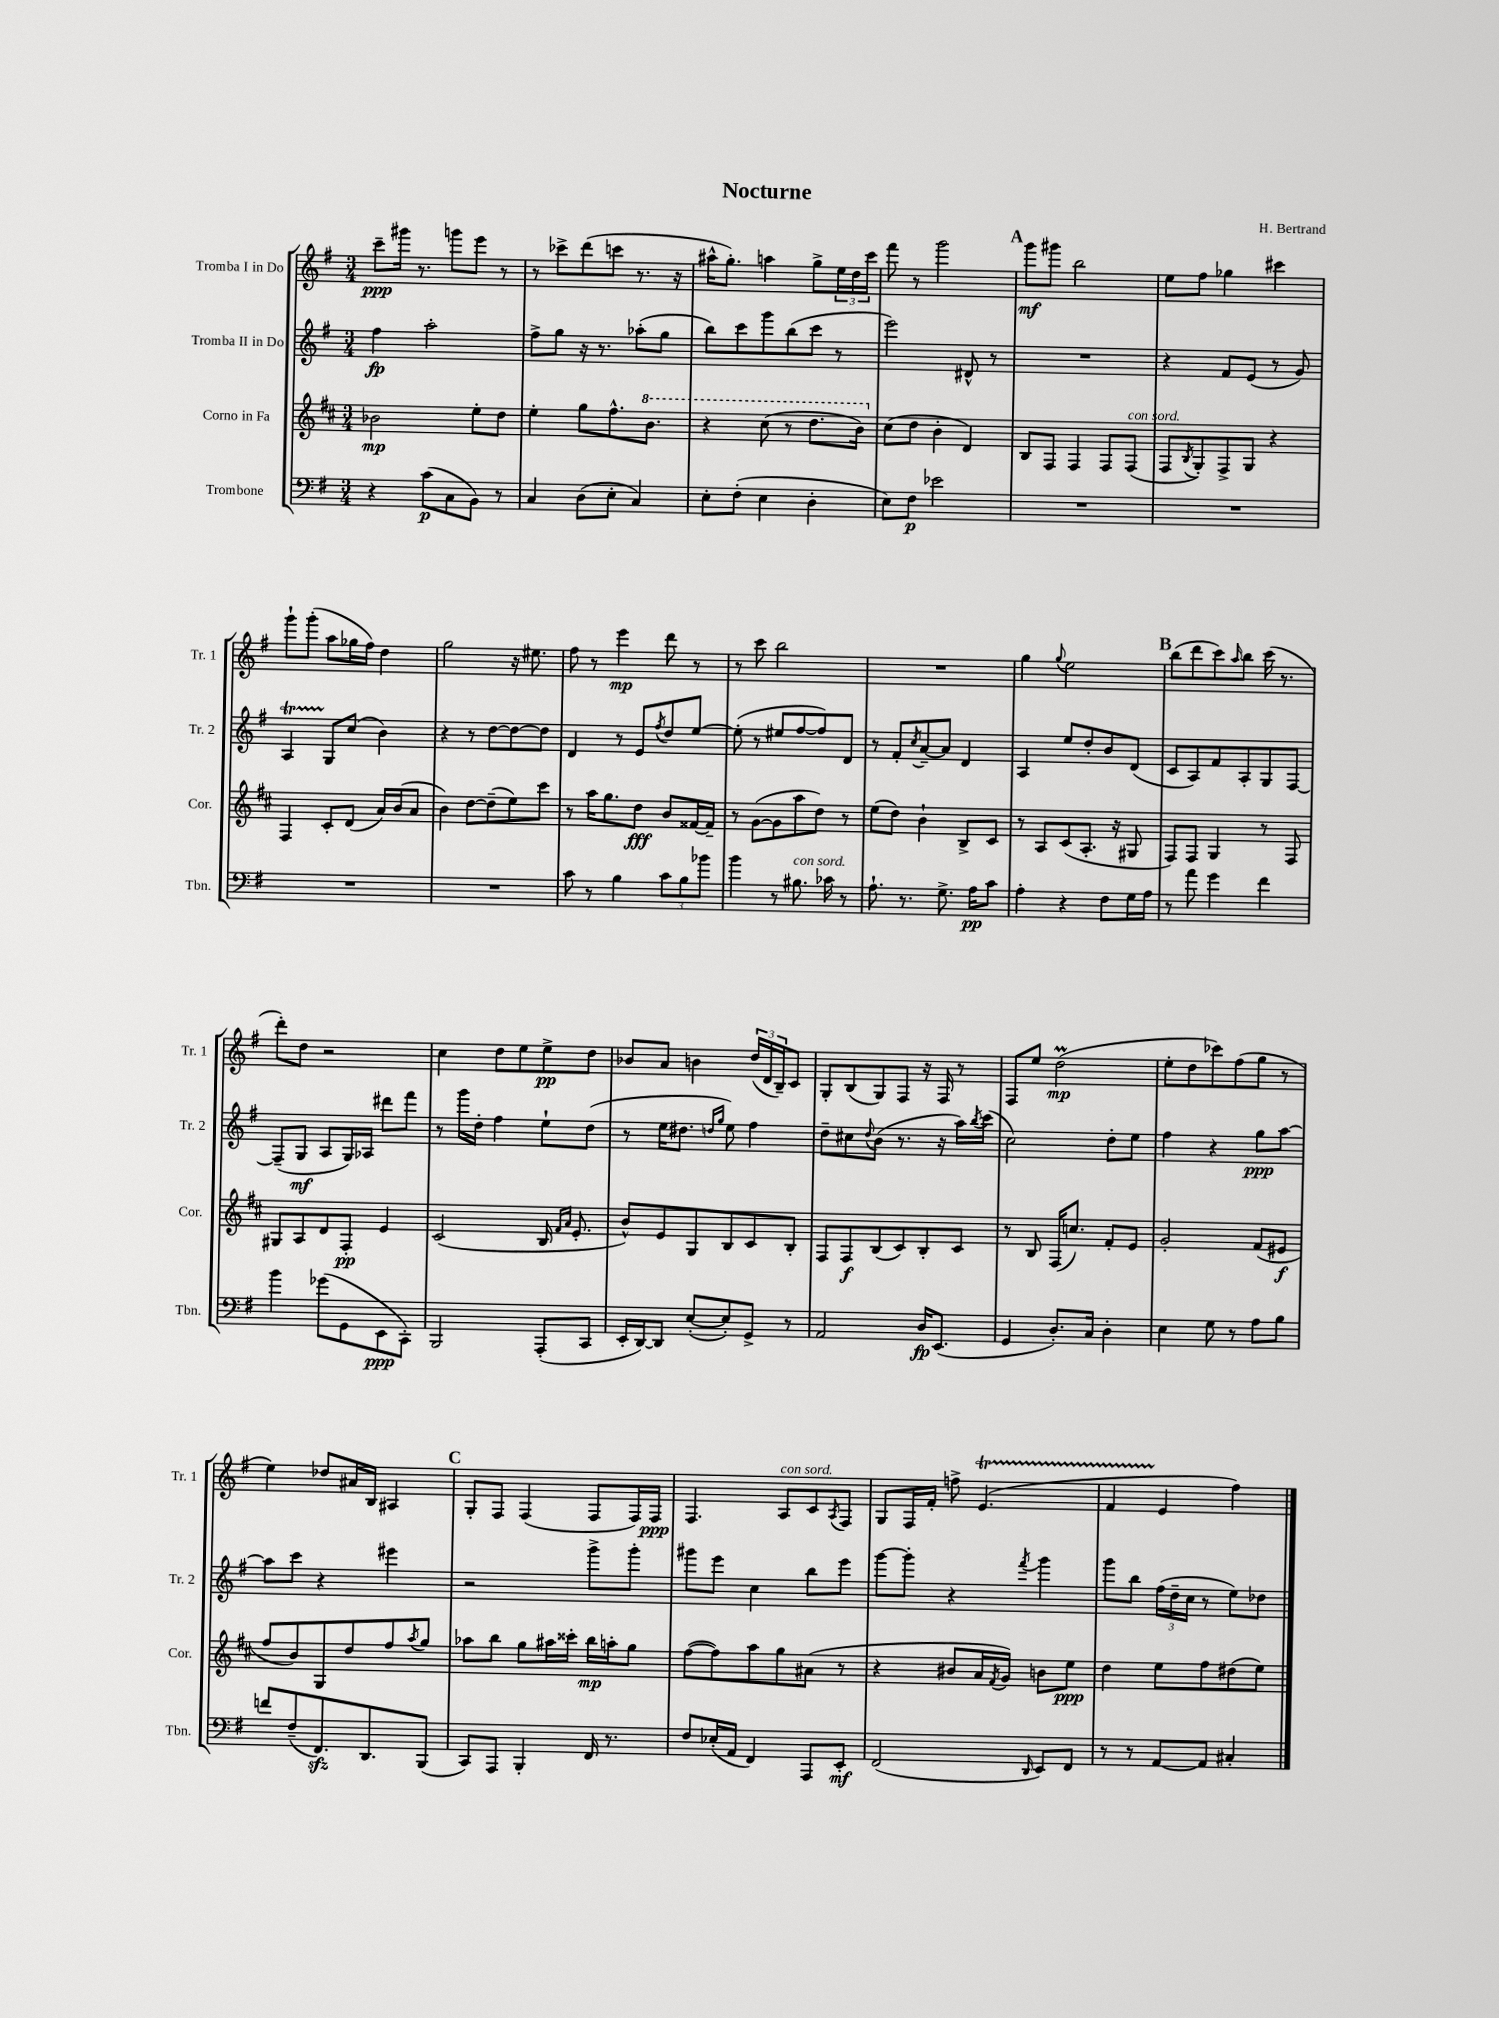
\header { title = "Nocturne" composer = "H. Bertrand" }
<<
\new StaffGroup <<
\new Staff = "s0" \with { instrumentName = "Tromba I in Do" shortInstrumentName = "Tr. 1" } {
    \clef treble \key g \major \numericTimeSignature \time 3/4
    c'''8--\ppp gis'''16 r8. g'''8 e'''8 r8 |
    r8 ces'''8-> d'''8( c'''8 r8. r16 |
    ais''16-^ g''8.-.) a''4 g''8-> \tuplet 3/2 { e''16 d''16 c'''16 } |
    fis'''8 r8 g'''2 |
    \mark \markup { \bold "A" } g'''8\mf gis'''8 b''2 |
    e''8 fis''8 ges''4 cis'''4 |
    g'''8-! g'''8-.( a''8 ges''16 fis''16) d''4 |
    g''2 r16 eis''8. |
    fis''8 r8 e'''4\mp d'''8 r8 |
    r8 c'''8 b''2 |
    R2. |
    g''4 \appoggiatura { g''8 } e''2 |
    \mark \markup { \bold "B" } b''8( d'''8 c'''8) \grace { a''16 } b''8 c'''16( r8. |
    d'''8-.) d''8 r2 |
    c''4 d''8 e''8 e''8->\pp d''8 |
    bes'8 a'8 b'4 \tuplet 3/2 { d''16( d'16 b16--) } c'8 |
    g8-. b8( g8) fis8 r16 fis16 r8 |
    fis8 e''8 d''2\prall\mp( |
    e''8-. d''8 ces'''8) fis''8( g''8 r8 |
    e''4) des''8 ais'16 b16 ais4 |
    \mark \markup { \bold "C" } g8-. fis8 fis4( fis8 fis16) fis16\ppp |
    fis4. a8^\markup { \italic "con sord." } c'8 \acciaccatura { a8 } fis8 |
    g8 fis16 fis'16-. f''8-> e'4.\startTrillSpan( |
    fis'4 e'4\stopTrillSpan fis''4) \bar "|." |
}
\new Staff = "s1" \with { instrumentName = "Tromba II in Do" shortInstrumentName = "Tr. 2" } {
    \clef treble \key g \major \numericTimeSignature \time 3/4
    fis''4\fp a''2-. |
    fis''8-> g''8 r16 r8. aes''8-.( g''8 |
    b''8) c'''8 g'''8 b''8( c'''8 r8 |
    e'''2) dis'8-^ r8 |
    \mark \markup { \bold "A" } R2. |
    r4 fis'8 e'8( r8 g'8) |
    a4\startTrillSpan g8\stopTrillSpan c''8( b'4) |
    r4 r8 d''8~ d''8~ d''8 |
    d'4 r8 e'8 \acciaccatura { fis''8 } d''8 e''8~ |
    e''8-.( r8 eis''8 fis''8~ fis''8) d'8 |
    r8 fis'8-. \acciaccatura { c''8 } a'8~-- a'8 d'4 |
    a4 e''8 d''8-. b'8 d'8( |
    \mark \markup { \bold "B" } c'8 a8) fis'8 a8-. g8 fis8~ |
    fis8--( g8\mf a8 g16) aes16 dis'''8 fis'''8 |
    r8 g'''16 d''16-. fis''4 e''8-! d''8( |
    r8 e''16 dis''8. \grace { d''16 g''16 } e''8) fis''4 |
    d''8-- cis''8 \appoggiatura { d''8 } b'8( r8. r16 a''16) \acciaccatura { b''8 } c'''16( |
    c''2) d''8-. e''8 |
    fis''4 r4 g''8\ppp a''8~ |
    a''8 c'''8 r4 eis'''4 |
    \mark \markup { \bold "C" } r2 g'''8-> g'''8-. |
    gis'''8 e'''8 c''4 b''8 e'''8 |
    g'''8~ g'''8-. r4 \acciaccatura { fis'''8 } g'''4 |
    g'''8 b''8 \tuplet 3/2 { fis''16( d''16-- c''16 } r8 e''8) des''8 \bar "|." |
}
\new Staff = "s2" \with { instrumentName = "Corno in Fa" shortInstrumentName = "Cor." } {
    \clef treble \key d \major \numericTimeSignature \time 3/4
    bes'2\mp e''8-. d''8 |
    e''4-. g''8 fis''8.-^ \ottava #1 b''8. |
    r4 cis'''8( r8 d'''8. b''16) \ottava #0 |
    cis''8( d''8 b'4-. d'4) |
    \mark \markup { \bold "A" } b8 fis8 fis4 fis8 fis8^\markup { \italic "con sord." }( |
    fis8 \acciaccatura { b8 } g8-.) fis8-> g8 r4 |
    fis4 cis'8-. d'8( a'16) b'16( a'8 |
    b'4) d''8~ d''8--( e''8) cis'''8 |
    r8 a''16 g''8. d''8\fff b'8 fisis'16~ fisis'16-- |
    r8 g'8~( g'8 a''8 d''8) r8 |
    e''8( d''8) b'4-! b8-> cis'8 |
    r8 a8 cis'8( a8.-. r16 gis8 |
    \mark \markup { \bold "B" } fis8) fis8 g4 r8 fis8 |
    gis8 a8 d'8 fis8-.\pp e'4 |
    cis'2( b16 \grace { fis'16 a'16 } e'8.-. |
    b'8-^) e'8 g8 b8 cis'8 b8-. |
    fis8 fis8\f b8( cis'8) b8-. cis'8 |
    r8 b8 fis16( c''8.) fis'8-. e'8 |
    g'2-. fis'8( eis'8\f |
    fis''8 b'8) g8 d''8 fis''8 \acciaccatura { a''8 } g''8 |
    \mark \markup { \bold "C" } aes''8 b''8 g''8 ais''16 cisis'''16-. b''16\mp a''16-. g''8 |
    fis''8~( fis''8) a''8 g''8 ais'8( r8 |
    r4 bis'8 a'16 \acciaccatura { fis'8 } g'16) b'8 e''8\ppp |
    d''4 e''8 fis''8 dis''8( e''8) \bar "|." |
}
\new Staff = "s3" \with { instrumentName = "Trombone" shortInstrumentName = "Tbn." } {
    \clef bass \key g \major \numericTimeSignature \time 3/4
    r4 c'8\p( c8 b,8) r8 |
    c4 d8( e8-. c4) |
    e8-. fis8-.( e4 d4-. |
    e8) fis8\p ees'2 |
    \mark \markup { \bold "A" } R2. |
    R2. |
    R2. |
    R2. |
    c'8 r8 b4 \tuplet 3/2 { c'8 b8 bes'8 } |
    b'4 r8 bis8.^\markup { \italic "con sord." } ces'16 r8 |
    a8.-! r8. g8.-> a16\pp c'8 |
    a4-. r4 fis8 g16 a16 |
    \mark \markup { \bold "B" } r8 a'8 g'4 fis'4 |
    b'4 ges'8( g,8 e,8\ppp c,8-.) |
    b,,2 a,,8-.( c,8 |
    e,16-. d,16~) d,8 e8~-.( e8-.) g,8-> r8 |
    a,2 d16\fp e,8.( |
    g,4 d8.-.) c16 d4-. |
    e4 g8 r8 a8 b8 |
    f'8 fis8--( fis,8.\sfz) d,8. b,,8( |
    \mark \markup { \bold "C" } c,8) a,,8 b,,4-. fis,16 r8. |
    fis8 ees16-.( a,16 fis,4) a,,8 e,8-.\mf |
    fis,2( \grace { d,16 } e,8) fis,8 |
    r8 r8 a,8~ a,8 cis4-. \bar "|." |
}
>>
>>
\layout { \context { \Score \remove "Bar_number_engraver" } }
